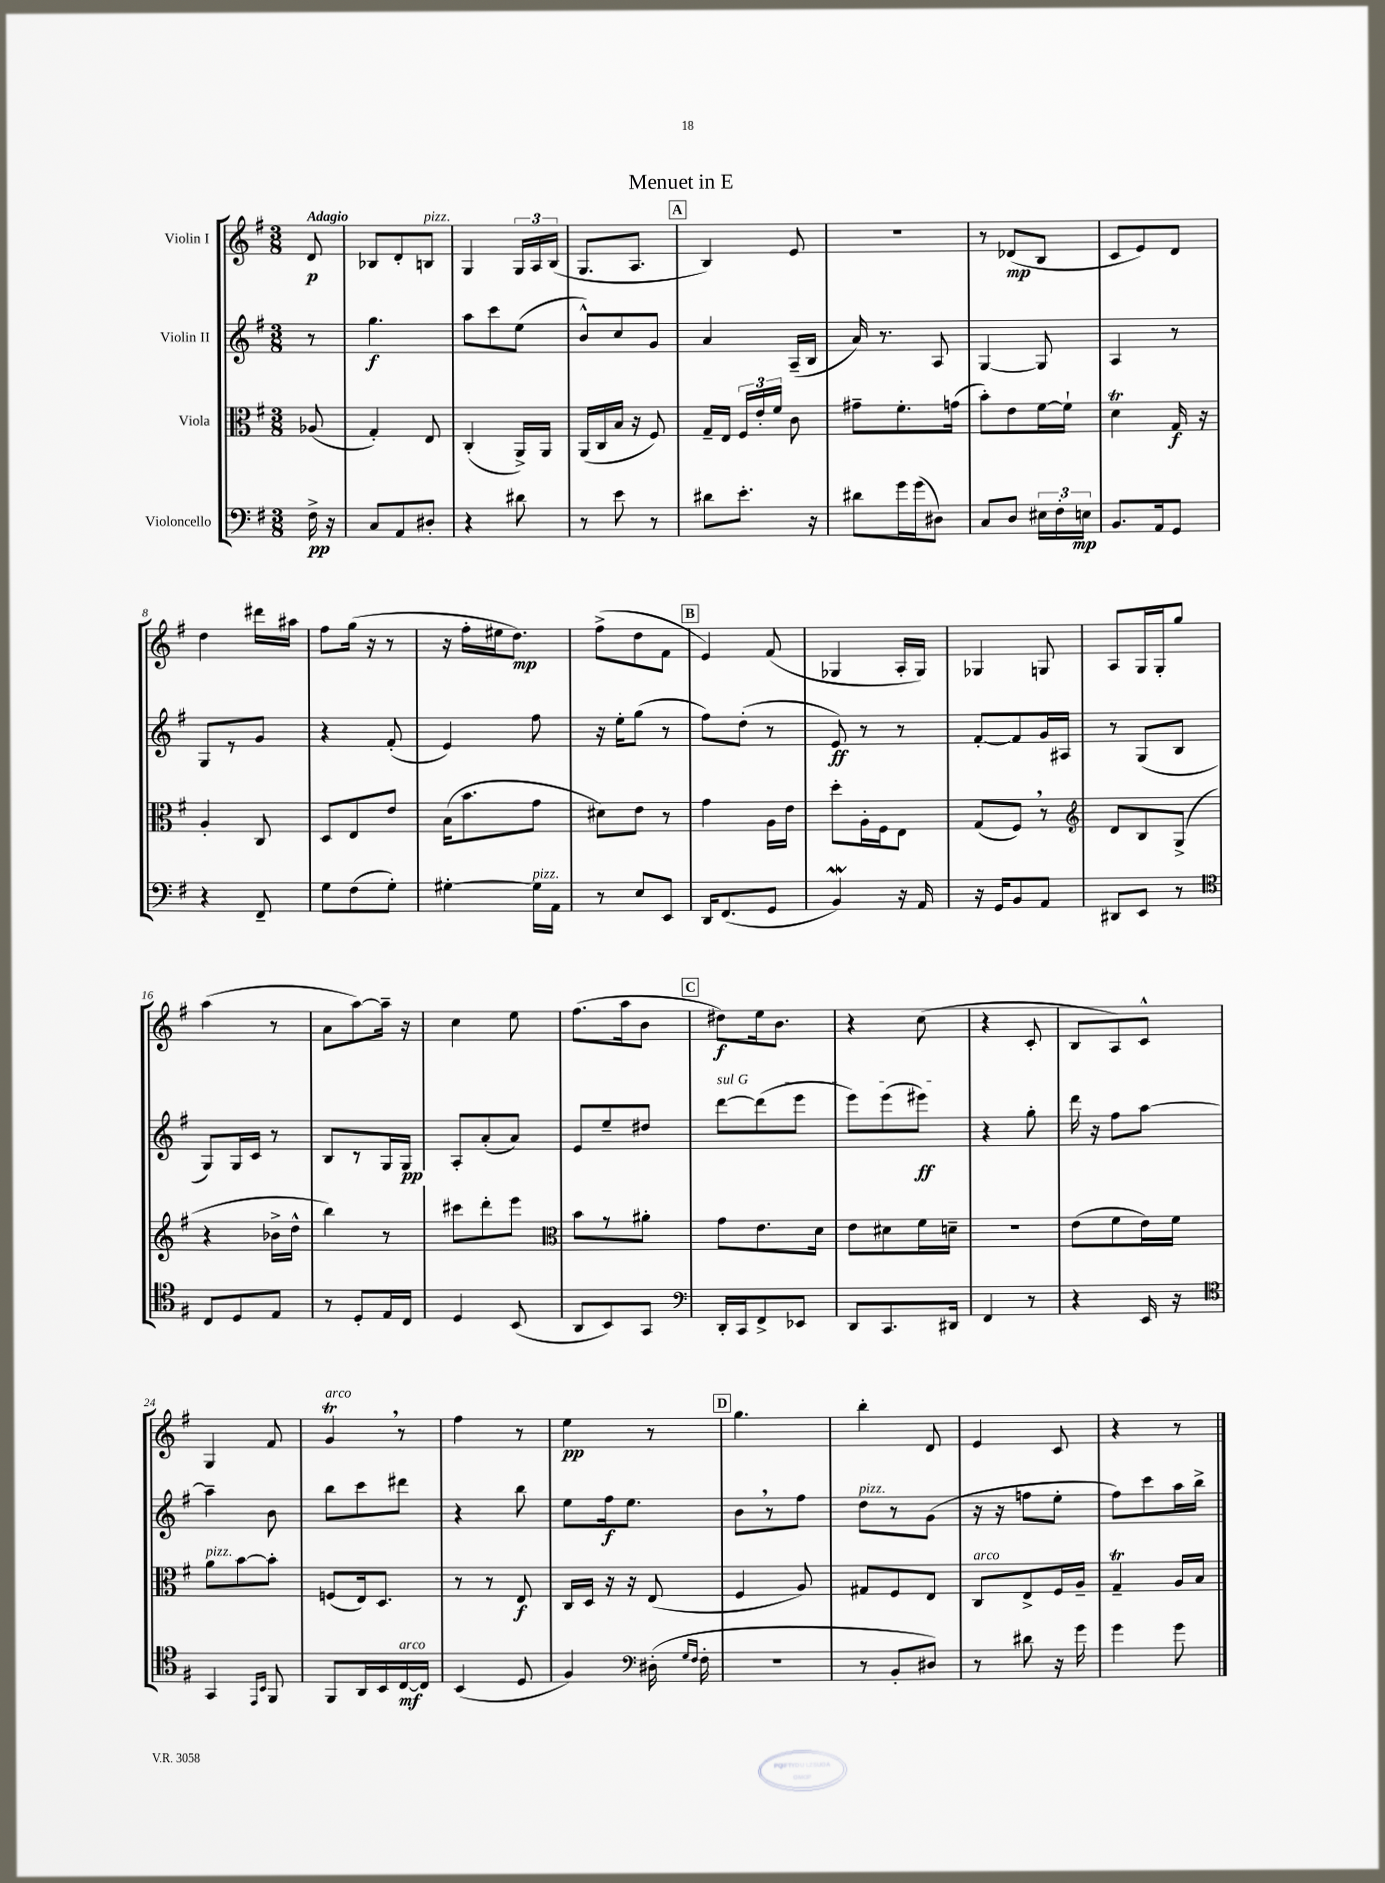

**kern	**kern	**kern	**kern
*staff4	*staff3	*staff2	*staff1
*clefF4	*clefC3	*clefG2	*clefG2
*k[f#]	*k[f#]	*k[f#]	*k[f#]
*M3/8	*M3/8	*M3/8	*M3/8
16F#^	(8A-	8r	8d
16r	.	.	.
=	=	=	=
8C	4G')	4.gg	8B-
8AA	.	.	8d'
8D#'	8E	.	8B
=	=	=	=
4r	(4C'	8aa	4G
.	.	8ccc	.
8d#	16AA^)	(8ee	24G
.	.	.	24A
.	16AA	.	.
.	.	.	(24B
=	=	=	=
8r	(16AA	8b^^)	8.G
.	16C	.	.
8e	16B	8cc	.
.	16r	.	8.A
8r	8F#)	8g	.
=	=	=	=
8d#	16G~	4a	4B)
.	16E	.	.
8.e'	24F#	.	.
.	24e'	.	.
.	24f#	.	.
.	8c	(16A~	8e
16r	.	16B	.
=	=	=	=
8d#	8g#~	16a)	4.r
.	.	8.r	.
16g	8.f#'	.	.
(16g	.	.	.
8D#)	.	8A	.
.	(16g	.	.
=	=	=	=
8C	8b')	[4G	8r
8D	8e	.	(8d-
24E#	[16f#	8G]	8B
24F#'	.	.	.
.	16f#`]	.	.
24E	.	.	.
=	=	=	=
8.BB	4d	4A	8c
.	.	.	8e)
16AA	.	.	.
8GG	16G	8r	8d
.	16r	.	.
=	=	=	=
4r	4A'	8G	4dd
.	.	8r	.
8FF#~	8C	8g	16ddd#
.	.	.	16aa#
=	=	=	=
8G	8D	4r	8ff#
(8F#	8E	.	(16gg
.	.	.	16r
8G')	8e	(8f#'	8r
=	=	=	=
[4G#'	(16B	4e)	16r
.	8.b	.	16ff#'
.	.	.	16ee#
.	.	.	8.dd)
16G#]	8g	8ff#	.
16AA	.	.	.
=	=	=	=
8r	8d#)	16r	(8ff#^
.	.	16ee'	.
8E	8e	(8gg	8dd
8EE	8r	8r	8f#
=	=	=	=
16DD	4g	8ff#)	4e)
(8.FF#	.	.	.
.	.	(8dd'	.
8GG	16A	8r	(8f#
.	16e	.	.
=	=	=	=
4BB)	8dd'	8e)	4G-
.	16A'	8r	.
.	16F#	.	.
16r	8E	8r	16A'
16AA	.	.	16G-)
=	=	=	=
16r	(8G	[8f#'	4G-
16GG	.	.	.
8BB	8F#)	8f#]	.
8AA	8r	16g	8G
.	.	16A#	.
=	=	=	=
*	*clefG2	*	*
8DD#	8d	8r	8A
8EE	8B	(8G	16G
.	.	.	16G'
8r	(8G^	8B	8gg
=	=	=	=
*clefC4	*	*	*
8C	4r	8G)	(4aa
8D	.	16G	.
.	.	16c	.
8E	16b-^	8r	8r
.	16dd^^	.	.
=	=	=	=
8r	4bb)	8B	8a
8D'	.	8r	[8aa)
16E	8r	16G	16aa~]
16C	.	16G	16r
=	=	=	=
4D	8ccc#	8A'	4cc
.	8ddd'	(8a'	.
(8BB	8eee	8a)	8ee
=	=	=	=
*	*clefC3	*	*
8AA	8b	8e	(8.ff#
8BB)	8r	8ee~	.
.	.	.	16aa
8GG	8a#'	8dd#	8b
=	=	=	=
*clefF4	*	*	*
16DD'	8g	[8ddd	8dd#)
16CC	.	.	.
8FF#^	8.e	(8ddd]	16ee
.	.	.	8.b
8EE-	.	8eee	.
.	16d	.	.
=	=	=	=
8DD	8e	8eee)	4r
8.CC	8d#	(8eee	.
.	16f#	8eee#)	(8cc
16DD#	16d~	.	.
=	=	=	=
4FF#	4.r	4r	4r
8r	.	8gg'	8c'
=	=	=	=
4r	(8e	16ddd	8B
.	.	16r	.
.	8f#	8ff#	8A)
16EE	16e)	[8aa	8c^^
16r	16f#	.	.
=	=	=	=
*clefC4	*	*	*
4GG	8a	4aa~]	4G
.	[8b	.	.
16qqEE	.	.	.
16qqBB	.	.	.
8FF#	8b']	8b	8f#
=	=	=	=
8FF#	(8F	8bb	4g
16AA	16E)	8ccc	.
16BB	8.D	.	.
[16C	.	8ddd#	8r
16C]	.	.	.
=	=	=	=
(4BB	8r	4r	4ff#
.	8r	.	.
8D	8E	8bb	8r
=	=	=	=
4F#)	16C	8ee	4ee
.	16D	.	.
.	16r	16ff#	.
.	16r	8.ee	.
*clefF4	*	*	*
(16D#'	(8E	.	8r
16qqG	.	.	.
16qqF#	.	.	.
16F#'	.	.	.
=	=	=	=
4.r	4F#	8b	4.gg
.	.	8r	.
.	8A)	8ff#	.
=	=	=	=
8r	8G#	8dd	4bb'
8BB'	8F#	8r	.
8D#)	8E	(8g	8d
=	=	=	=
8r	8C	16r	4e
.	.	16r	.
8d#	8E^	8ff	.
16r	16F#	8ee'	8c
16g	16A~	.	.
=	=	=	=
4g	4G~	8ff#)	4r
.	.	8ccc	.
8g	16A	16aa	8r
.	16B	16bb^	.
==	==	==	==
*-	*-	*-	*-
